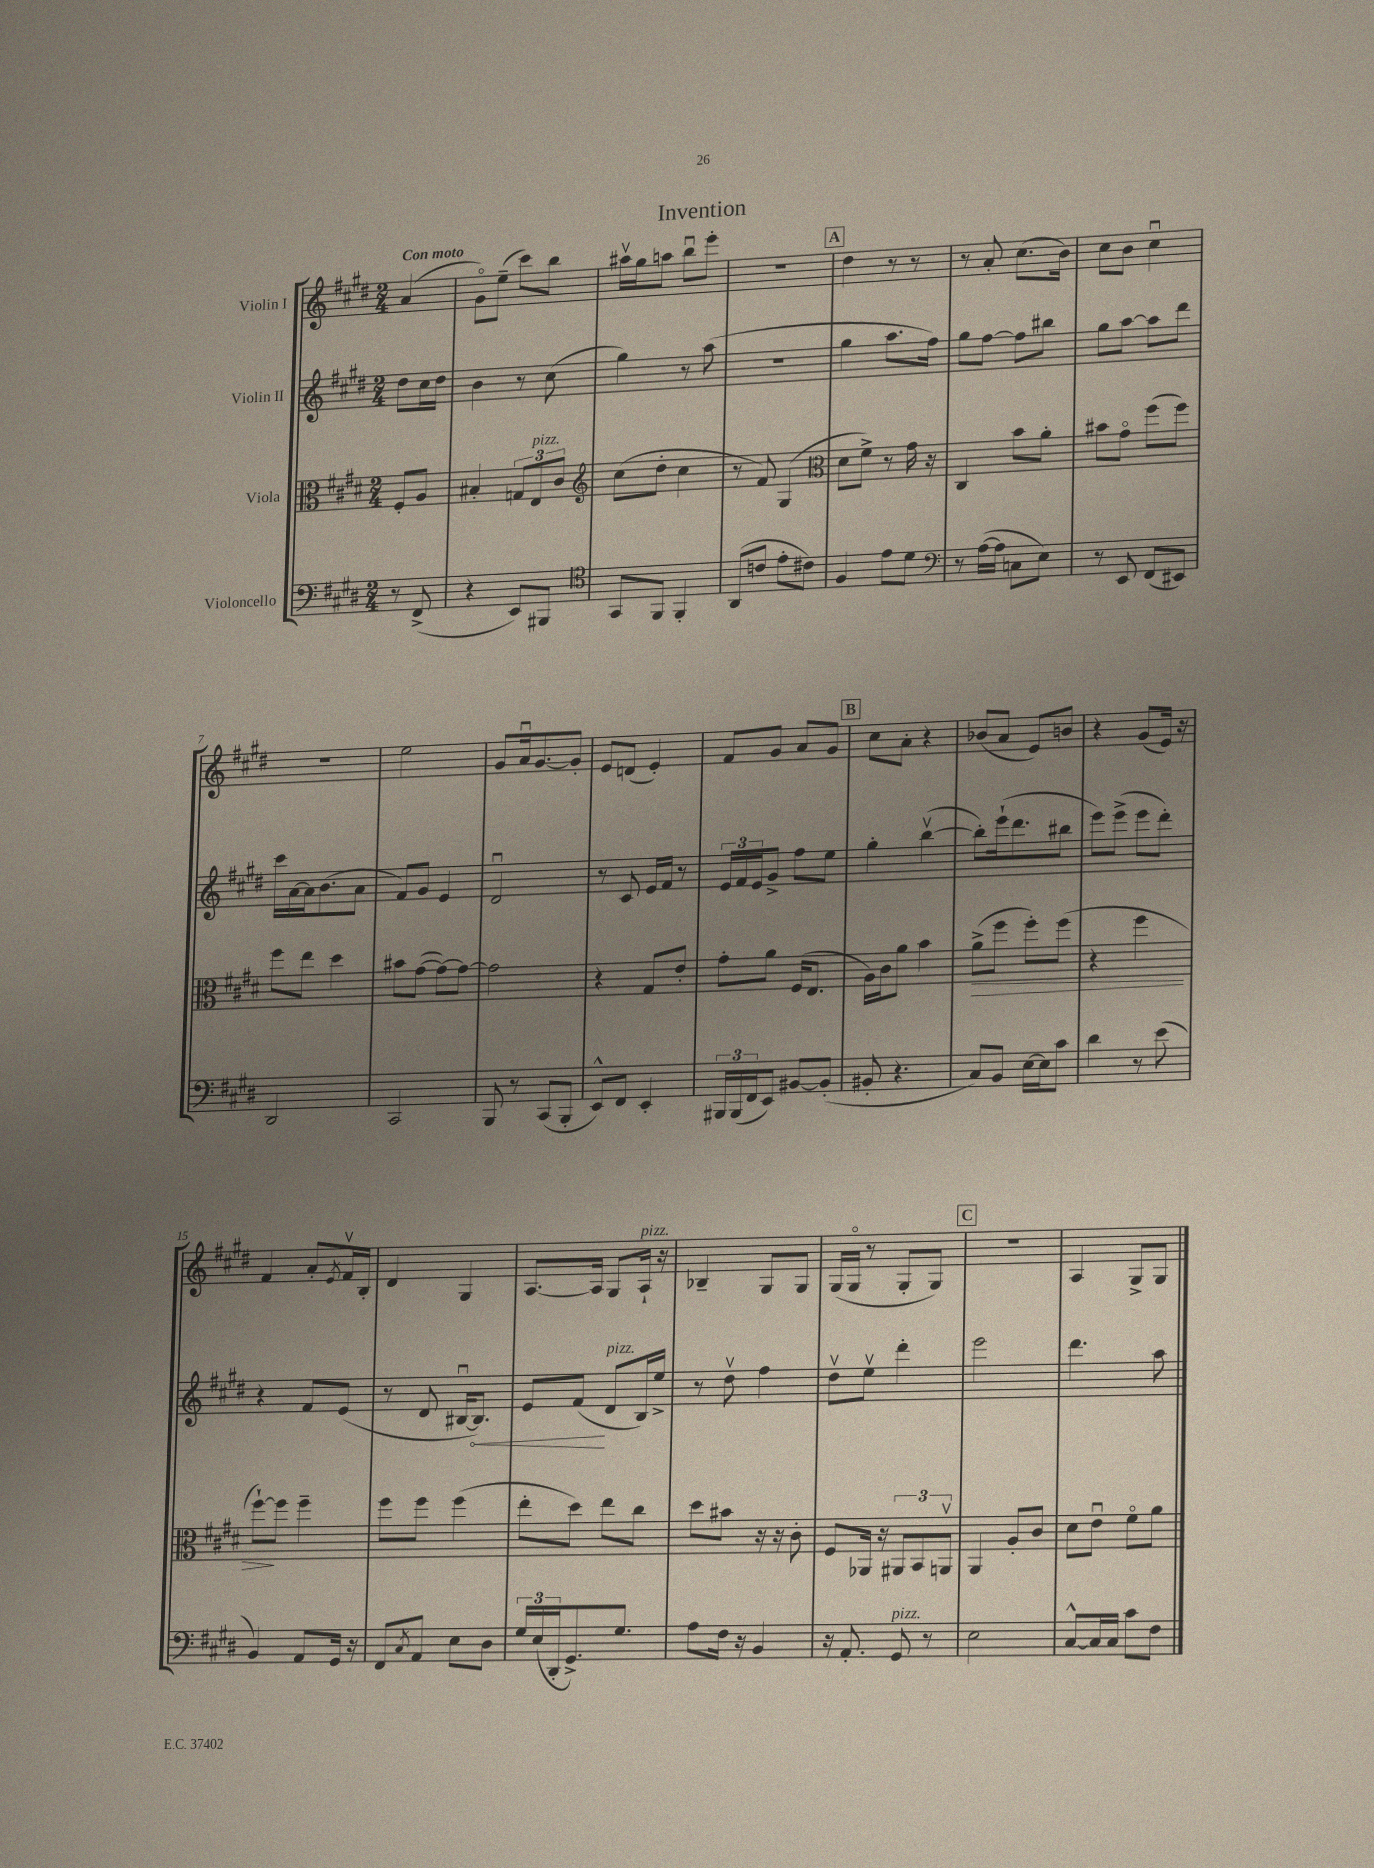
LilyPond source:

\header { title = "Invention" }
<<
\new StaffGroup <<
\new Staff = "s0" \with { instrumentName = "Violin I" } {
    \clef treble \key e \major \numericTimeSignature \time 2/4 \partial 4 \tempo "Con moto"
    a'4( |
    gis'8\flageolet) e''8--( cis'''8) b''8 |
    ais''16\upbow gis''16 a''8 b''8\downbow e'''8-. |
    R2 |
    \mark \markup { \box "A" } dis''4 r8 r8 |
    r8 a'8-. cis''8.( b'16) |
    cis''8 b'8 cis''4\downbow |
    r2 |
    e''2 |
    gis'8 a'16\downbow gis'8.~ gis'8-. |
    e'8 d'8( e'4-.) |
    fis'8 gis'8 a'8 gis'8 |
    \mark \markup { \box "B" } cis''8 a'8-. r4 |
    bes'8( a'8 e'8) b'8 |
    r4 gis'8( e'16) r16 |
    fis'4 a'8-. \acciaccatura { e'8 } fis'16\upbow b16-. |
    dis'4 gis4 |
    a8.~ a16 gis8 a16-!^\markup { \italic "pizz." } r16 |
    bes4-- gis8 gis8 |
    gis16( gis16\flageolet r8 gis8-. gis8) |
    \mark \markup { \box "C" } r2 |
    a4 gis8-> gis8 \bar "|." |
}
\new Staff = "s1" \with { instrumentName = "Violin II" } {
    \clef treble \key e \major \numericTimeSignature \time 2/4 \partial 4
    dis''8 cis''16 dis''16 |
    b'4 r8 cis''8( |
    gis''4) r8 a''8( |
    r2 |
    \mark \markup { \box "A" } gis''4 a''8. fis''16) |
    gis''8 fis''8~ fis''8 bis''8 |
    gis''8 a''8~ a''8 dis'''8 |
    cis'''16 a'16~ a'16 b'8.( a'8 |
    fis'8) gis'8 e'4 |
    dis'2\downbow |
    r8 cis'8 e'16 fis'16 r8 |
    \tuplet 3/2 { e'16 fis'16 e'16 } gis'8-> fis''8 e''8 |
    \mark \markup { \box "B" } gis''4-. b''4~\upbow( |
    b''8-.) e'''16-!( dis'''8. bis''8 |
    e'''8) e'''8->( e'''8 dis'''8-.) |
    r4 fis'8 e'8( |
    r8 dis'8 bis16~\downbow \once \override Hairpin.circled-tip = ##t bis8.\<) |
    e'8 fis'8\!( dis'8^\markup { \italic "pizz." } b16) e''16-> |
    r8 dis''8\upbow fis''4 |
    dis''8\upbow e''8\upbow dis'''4-. |
    \mark \markup { \box "C" } e'''2 |
    dis'''4. a''8 \bar "|." |
}
\new Staff = "s2" \with { instrumentName = "Viola" } {
    \clef alto \key e \major \numericTimeSignature \time 2/4 \partial 4
    fis8-. a8 |
    bis4-. \tuplet 3/2 { g8 e8^\markup { \italic "pizz." } cis'8 } |
    \clef treble cis''8( dis''8-. cis''4 |
    r8 fis'8) gis4( |
    \mark \markup { \box "A" } \clef alto dis'8 fis'8->) r8 gis'16 r16 |
    cis4 b'8 a'8-. |
    bis'8 gis'8\flageolet fis''8( fis''8) |
    fis''8 e''8 dis''4 |
    bis'8 gis'8~( gis'8~) gis'8~ |
    gis'2 |
    r4 gis8 e'8-. |
    gis'8-. a'8 fis16( e8. |
    \mark \markup { \box "B" } a16) cis'16 a'8 b'4 |
    a'8->\>( fis''8 fis''8-.) fis''8( |
    r4 fis''4 |
    fis''8~-!\!) fis''8 fis''4-- |
    fis''8 fis''8 fis''4( |
    e''8-. dis''8) e''8 cis''8 |
    dis''8 bis'8 r16 r16 cis'8-. |
    fis8 aes,16 r16 \tuplet 3/2 { ais,8 b,8 a,8\upbow } |
    \mark \markup { \box "C" } a,4 a8-. cis'8 |
    dis'8 e'8\downbow fis'8\flageolet a'8 \bar "|." |
}
\new Staff = "s3" \with { instrumentName = "Violoncello" } {
    \clef bass \key e \major \numericTimeSignature \time 2/4 \partial 4
    r8 fis,8->( |
    r4 e,8) bis,,8 |
    \clef tenor gis,8 fis,8 fis,4-. |
    a,8( c'8 e'8-. cis'8) |
    \mark \markup { \box "A" } fis4 e'8 dis'8 |
    \clef bass r8 a16~( a16 c8 e8) |
    r8 e,8 fis,8( eis,8) |
    dis,2 |
    cis,2 |
    b,,8 r8 cis,8( b,,8-. |
    e,8-^) fis,8 e,4-. |
    \tuplet 3/2 { bis,,16 bis,,16( fis,16 } e,8) bis,8~ bis,8-.( |
    \mark \markup { \box "B" } bis,8-. r4. |
    cis8) b,8 e16~ e16 cis'8 |
    dis'4 r8 e'8( |
    b,4) a,8 gis,16 r16 |
    fis,8 \acciaccatura { cis8 } a,8 e8 dis8 |
    \tuplet 3/2 { gis16 e16( dis,16-. } gis,8.->) gis8. |
    a8 fis16 r16 b,4 |
    r16 a,8.-. gis,8^\markup { \italic "pizz." } r8 |
    \mark \markup { \box "C" } e2 |
    cis8~-^ cis16 cis16 cis'8 fis8 \bar "|." |
}
>>
>>
